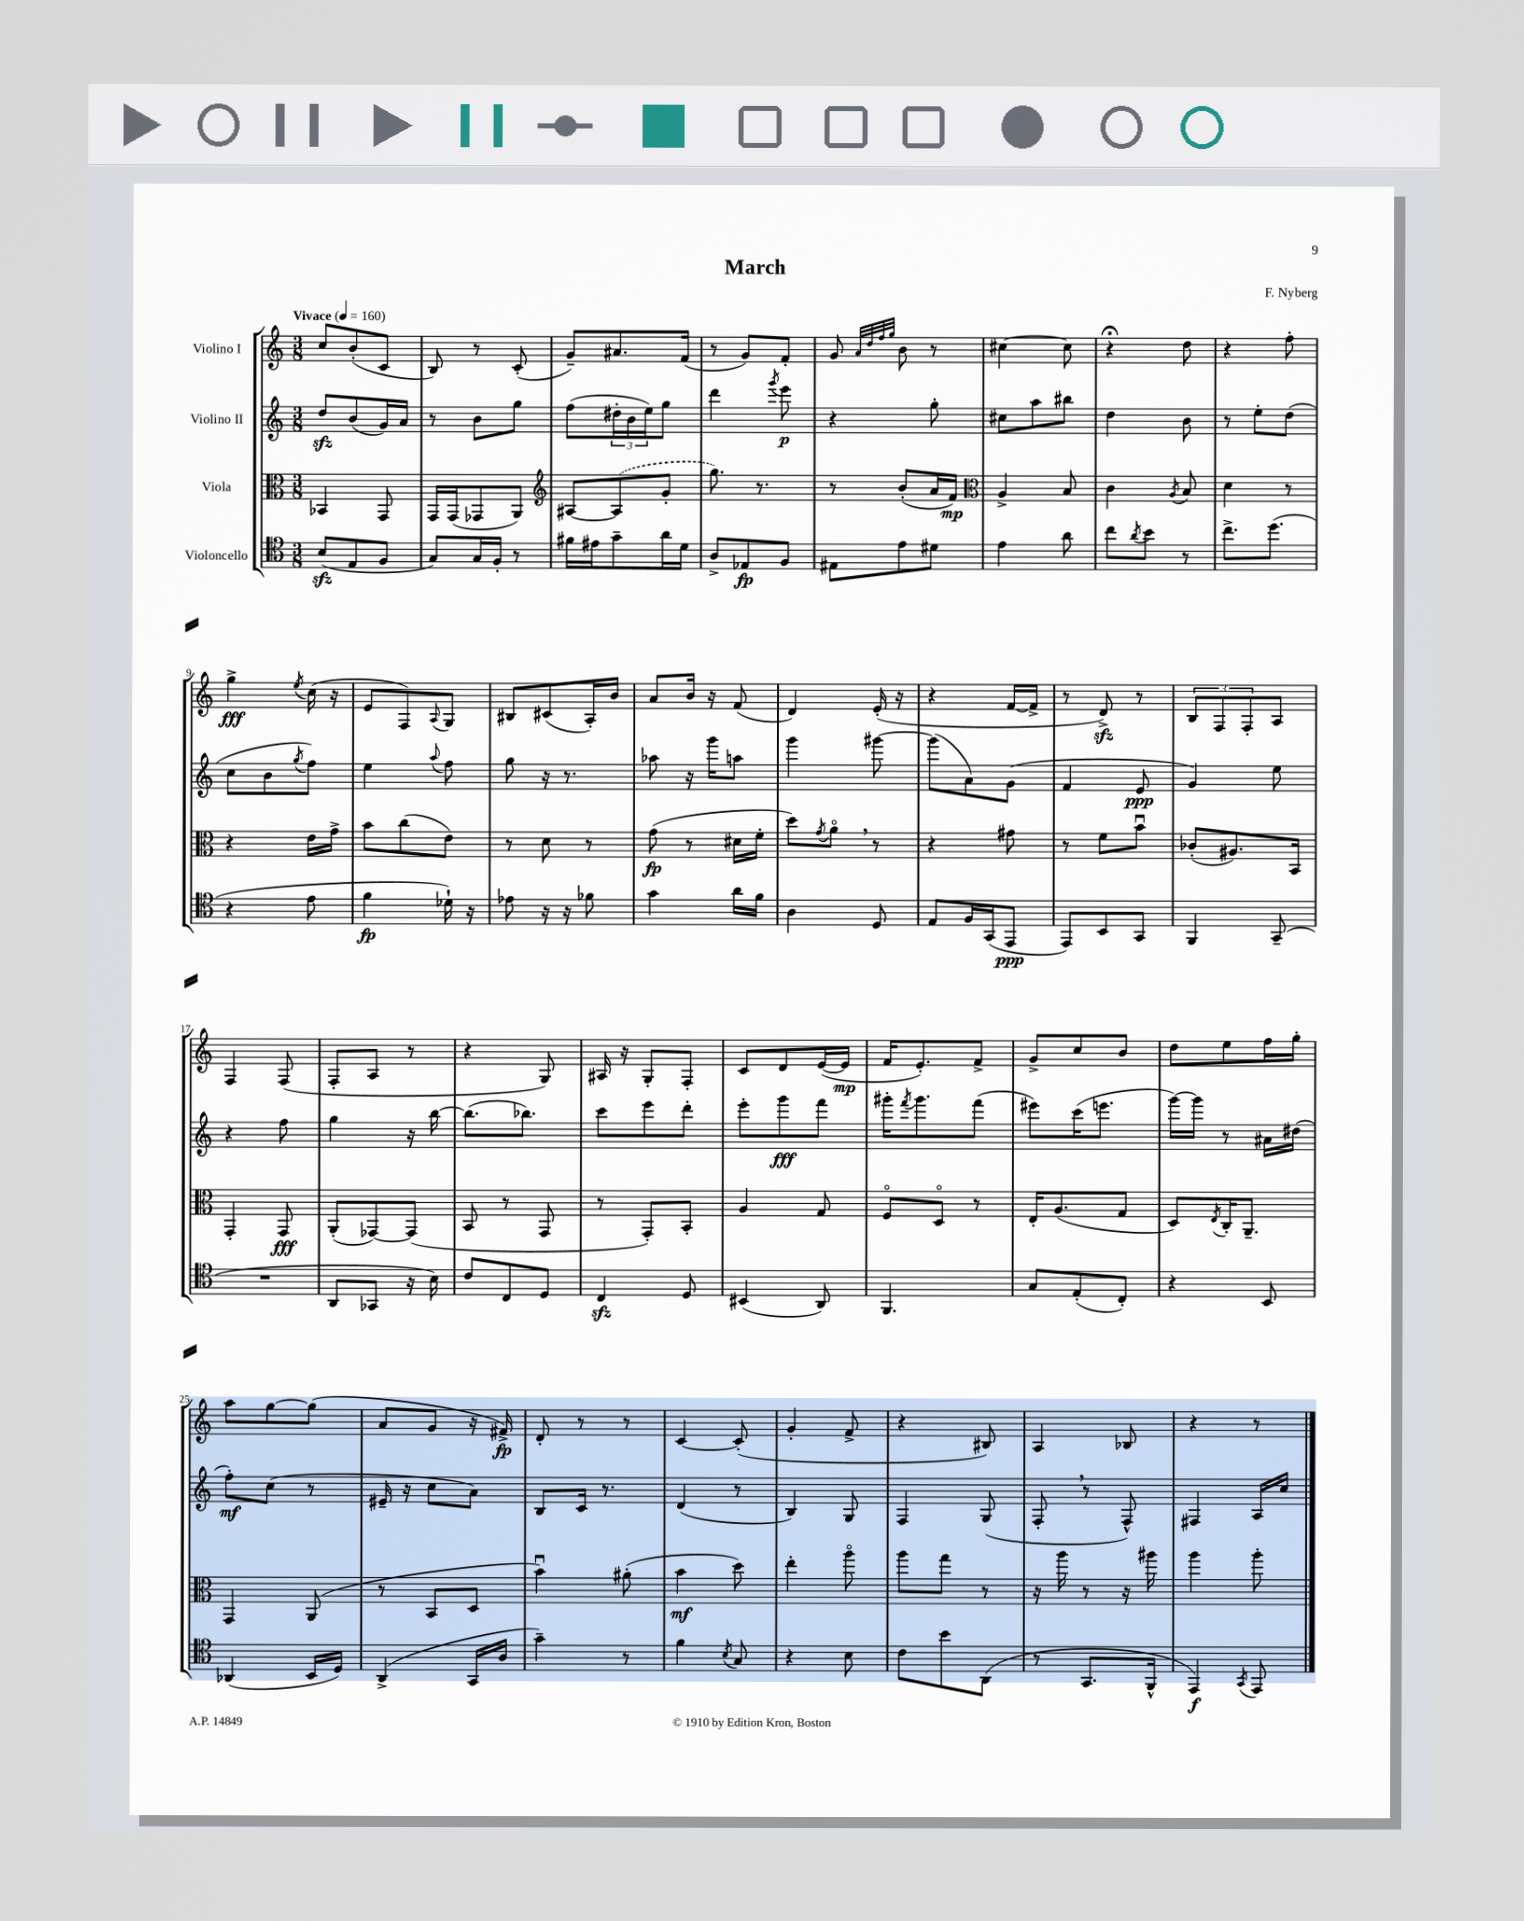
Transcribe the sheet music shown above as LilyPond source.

\header { title = "March" composer = "F. Nyberg" }
<<
\new StaffGroup <<
\new Staff = "s0" \with { instrumentName = "Violino I" } {
    \clef treble \key c \major \numericTimeSignature \time 3/8 \tempo "Vivace" 4 = 160
    c''8 b'8-.( c'8 |
    b8) r8 c'8-.( |
    g'8--) ais'8. f'16( |
    r8 g'8) f'8-. |
    g'8 \grace { a'32 d''32 f''32 g''32 } b'8 r8 |
    cis''4~ cis''8 |
    r4\fermata d''8 |
    r4 f''8-. |
    g''4->\fff \acciaccatura { e''8 } c''16( r16 |
    e'8 f8) \appoggiatura { a8 } g8 |
    bis8 cis'8( a16-.) b'16 |
    a'8 b'16 r16 f'8( |
    d'4) e'16-.( r16 |
    r4 f'16~ f'16-> |
    r8 d'8->\sfz) r8 |
    \tuplet 3/2 { b8 f8 f8-. } a8 |
    f4 f8( |
    f8-. a8 r8 |
    r4 g8) |
    ais16 r16 g8-. f8-. |
    c'8 d'8 e'16~( e'16\mp |
    f'16 e'8.-.) f'8-> |
    g'8-> c''8 b'8 |
    d''8 e''8 f''16 g''16-. |
    a''8 g''8~ g''8( |
    a'8 g'8 r16 fis'16->\fp) |
    d'8-. r8 r8 |
    c'4~ c'8-.( |
    g'4-. f'8-> |
    r4 bis8) |
    a4 bes8 |
    r4 r8 \bar "|." |
}
\new Staff = "s1" \with { instrumentName = "Violino II" } {
    \clef treble \key c \major \numericTimeSignature \time 3/8
    d''8\sfz b'8( g'16) a'16 |
    r8 b'8 g''8 |
    f''8( \tuplet 3/2 { dis''16-. b'16 e''16) } g''8 |
    d'''4 \acciaccatura { g'''8 } e'''8\p |
    r4 g''8-. |
    cis''8 a''8 bis''8 |
    d''4 b'8 |
    r8 e''8-. d''8( |
    c''8 b'8 \acciaccatura { g''8 } f''8) |
    e''4 \appoggiatura { a''8 } f''8 |
    g''8 r16 r8. |
    aes''8 r16 g'''16 a''8 |
    g'''4 gis'''8~ |
    gis'''8( a'8) g'8( |
    f'4 e'8\ppp |
    g'4) e''8 |
    r4 f''8 |
    g''4 r16 b''16~ |
    b''8.( bes''8.) |
    c'''8 e'''8 d'''8-. |
    e'''8-. g'''8\fff f'''8 |
    gis'''16-. \acciaccatura { f'''8 } gis'''8. f'''8( |
    eis'''8) c'''16( e'''8. |
    g'''16~) g'''16 r8 ais'16 dis''16( |
    f''8-.\mf) c''8( r8 |
    eis'16-- r16 c''8 a'8) |
    b8 c'16 r8. |
    d'4( r8 |
    b4) g8 |
    f4 g8( |
    f8-. \breathe r8 f8-^) |
    fis4 a16 c''16 \bar "|." |
}
\new Staff = "s2" \with { instrumentName = "Viola" } {
    \clef alto \key c \major \numericTimeSignature \time 3/8
    bes,4 g,8 |
    g,16 g,16( ges,8 a,8) |
    \clef treble ais8~ \once \slurDashed ais8( g'8-. |
    g''8.) r8. |
    r8 b'8-.( a'16 f'16\mp) |
    \clef alto a4-> b8 |
    c'4 \acciaccatura { a8 } b8 |
    d'4 r8 |
    r4 e'16 g'16-> |
    b'8 c''8( e'8) |
    r8 d'8 r8 |
    g'8\fp( r8 dis'16 f'16-. |
    d''8) \acciaccatura { g'8 } a'8\flageolet \breathe r8 |
    r4 gis'8 |
    r8 f'8 b'8\downbow |
    ces'8-.( ais8.) b,16 |
    g,4-. g,8\fff |
    a,8-.( ges,8~) ges,8( |
    b,8 r8 g,8 |
    r8 g,8-.) b,8-. |
    a4 g8 |
    f8\flageolet d8\flageolet r8 |
    e16-. a8.( g8 |
    d8) \acciaccatura { e8 } c16-. a,8.-- |
    g,4 a,8( |
    r8 b,8 d8 |
    b'4\downbow) ais'8-.( |
    b'4\mf d''8) |
    e''4-. a''8\flageolet |
    a''8 g''8 r8 |
    r16 a''16 r8 r16 ais''16 |
    a''4 a''8-. \bar "|." |
}
\new Staff = "s3" \with { instrumentName = "Violoncello" } {
    \clef tenor \key c \major \numericTimeSignature \time 3/8
    b8\sfz( e8 f8 |
    g8) g16 f16-. r8 |
    fis'16 eis'16 g'8-- a'16 d'16 |
    a8-> ees8\fp f8 |
    eis8 e'8 dis'8 |
    e'4 a'8 |
    c''8 \acciaccatura { a'8 } b'8 r8 |
    c''8.-> d''8.( |
    r4 e'8 |
    f'4\fp des'16-!) r16 |
    ees'8 r16 r16 fes'8 |
    g'4 a'16 f'16 |
    a4 d8 |
    e8 f16 g,16( e,8\ppp |
    e,8) b,8 g,8 |
    f,4 g,8--( |
    R4. |
    a,8 ges,8 r16 b16) |
    c'8 c8 d8 |
    c4\sfz d8 |
    bis,4( a,8) |
    f,4. |
    g8 e8-.( c8-.) |
    r4 b,8 |
    aes,4( b,16 d16) |
    a,4->( g,16 a16 |
    g'4--) r8 |
    f'4 \acciaccatura { b8 } g8 |
    r4 b8 |
    c'8 b'8 a,8( |
    r8 g,8. f,16-^ |
    e,4\f) \acciaccatura { g,8 } e,8 \bar "|." |
}
>>
>>
